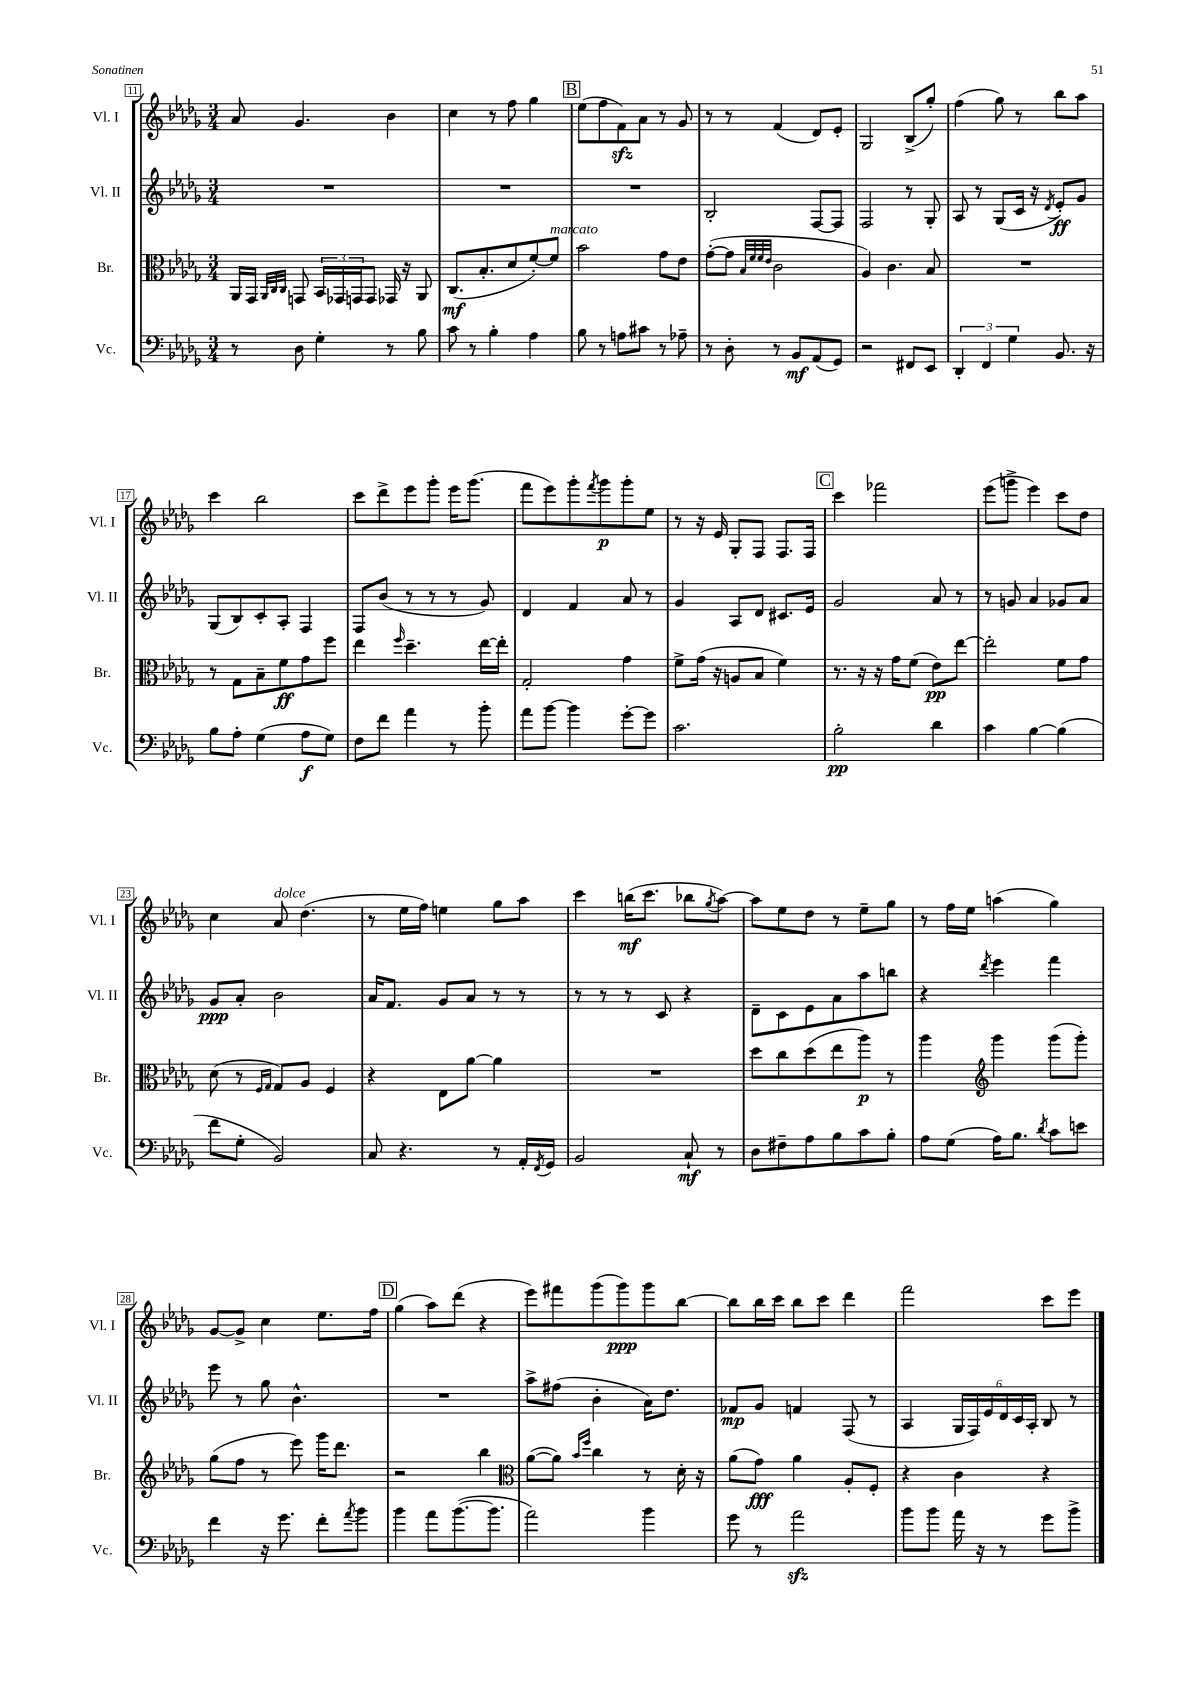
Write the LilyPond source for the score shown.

<<
\new StaffGroup <<
\new Staff = "s0" \with { instrumentName = "Vl. I" shortInstrumentName = "Vl. I" } {
    \clef treble \key des \major \numericTimeSignature \time 3/4
    aes'8 ges'4. bes'4 |
    c''4 r8 f''8 ges''4 |
    \mark \markup { \box "B" } ees''8( f''8 f'8\sfz) aes'8 r8 ges'8 |
    r8 r8 f'4( des'8) ees'8-. |
    ges2 bes8->( ges''8-.) |
    f''4( ges''8) r8 bes''8 aes''8 |
    c'''4 bes''2 |
    c'''8 des'''8-> ees'''8 ges'''8-. ees'''16 ges'''8.( |
    f'''8 ees'''8) ges'''8-. \acciaccatura { f'''8 } ges'''8\p ges'''8-. ees''8 |
    r8 r16 ees'16 ges8-. f8 f8. f16 |
    \mark \markup { \box "C" } c'''4 fes'''2 |
    ees'''8( g'''8-> ees'''4) c'''8 des''8 |
    c''4 aes'8^\markup { \italic "dolce" } des''4.( |
    r8 ees''16 f''16) e''4 ges''8 aes''8 |
    c'''4 b''16\mf( c'''8. bes''8 \acciaccatura { ges''8 } aes''8~) |
    aes''8 ees''8 des''8 r8 ees''8-- ges''8 |
    r8 f''16 ees''16 a''4( ges''4) |
    ges'8~ ges'8-> c''4 ees''8. f''16 |
    \mark \markup { \box "D" } ges''4( aes''8) des'''8( r4 |
    ees'''8) fis'''8 ges'''8( ges'''8\ppp) ges'''8 bes''8~ |
    bes''8 bes''16 c'''16 bes''8 c'''8 des'''4 |
    f'''2 c'''8 ees'''8 \bar "|." |
}
\new Staff = "s1" \with { instrumentName = "Vl. II" shortInstrumentName = "Vl. II" } {
    \clef treble \key des \major \numericTimeSignature \time 3/4
    R2. |
    R2. |
    \mark \markup { \box "B" } R2. |
    bes2-. f8~ f8 |
    f2 r8 ges8-. |
    aes8 r8 ges8( c'16 r16 \acciaccatura { des'8 } ees'8-.\ff) ges'8 |
    ges8( bes8) c'8-. aes8-. f4 |
    f8 bes'8( r8 r8 r8 ges'8) |
    des'4 f'4 aes'8 r8 |
    ges'4 aes8 des'8 cis'8. ees'16 |
    \mark \markup { \box "C" } ges'2 aes'8 r8 |
    r8 g'8 aes'4 ges'8 aes'8 |
    ges'8\ppp aes'8-. bes'2 |
    aes'16 f'8. ges'8 aes'8 r8 r8 |
    r8 r8 r8 c'8 r4 |
    des'8-- c'8 ees'8 aes'8 aes''8 b''8 |
    r4 \acciaccatura { des'''8 } ees'''4 f'''4 |
    ees'''8 r8 ges''8 bes'4.-^ |
    \mark \markup { \box "D" } R2. |
    aes''8-> fis''8( bes'4-. aes'16) des''8. |
    fes'8\mp ges'8 f'4 f8( r8 |
    aes4 \tuplet 6/4 { ges16 f16) ees'16 des'16 c'16 aes16-. } bes8 r8 \bar "|." |
}
\new Staff = "s2" \with { instrumentName = "Br." shortInstrumentName = "Br." } {
    \clef alto \key des \major \numericTimeSignature \time 3/4
    aes,16 ges,16 \grace { aes,32 c32 c32 } g,8 \tuplet 3/2 { bes,16 ges,16 g,16 } g,8 ges,16 r16 aes,8 |
    c8.\mf( bes8.-. des'8 f'8~-.) f'8^\markup { \italic "marcato" } |
    \mark \markup { \box "B" } bes'2 ges'8 ees'8 |
    ges'8~-.( ges'8 \grace { bes32 f'32 f'32 ees'32 } c'2 |
    aes4) c'4. bes8 |
    R2. |
    r8 ges8 bes8-- f'8\ff ges'8 f''8 |
    ees''4 \grace { f''16 } des''4.-- ees''16~ ees''16-. |
    ges2-. ges'4 |
    f'8-> ges'16( r16 a8 bes8 f'4) |
    \mark \markup { \box "C" } r8. r16 r16 ges'16 f'8( ees'8\pp) ees''8~ |
    ees''2-. f'8 ges'8 |
    des'8( r8 \grace { f16 ges16 } ges8) aes8 f4 |
    r4 ees8 aes'8~ aes'4 |
    R2. |
    des''8 c''8 des''8( ees''8 aes''8\p) r8 |
    aes''4 \clef treble ges'''4 ges'''8( ges'''8-.) |
    ges''8( f''8 r8 ees'''8) ges'''16 des'''8. |
    \mark \markup { \box "D" } r2 bes''4 |
    \clef alto aes'8~( aes'8) \grace { bes'16 f''16 } c''4 r8 des'16-. r16 |
    aes'8( ges'8\fff) aes'4 aes8-. f8-. |
    r4 c'4 r4 \bar "|." |
}
\new Staff = "s3" \with { instrumentName = "Vc." shortInstrumentName = "Vc." } {
    \clef bass \key des \major \numericTimeSignature \time 3/4
    r8 des8 ges4-. r8 bes8 |
    c'8 r8 bes4-. aes4 |
    \mark \markup { \box "B" } bes8 r8 a8 cis'8 r8 aes8-- |
    r8 des8-. r8 bes,8\mf aes,8( ges,8) |
    r2 fis,8 ees,8 |
    \tuplet 3/2 { des,4-. f,4 ges4 } bes,8. r16 |
    bes8 aes8-. ges4( aes8\f ges8) |
    f8 f'8 aes'4 r8 bes'8-. |
    aes'8 bes'8~ bes'4 ges'8~-. ges'8 |
    c'2. |
    \mark \markup { \box "C" } bes2-.\pp des'4 |
    c'4 bes4~ bes4( |
    f'8 ges8-. bes,2) |
    c8 r4. r8 aes,16-. \acciaccatura { f,8 } ges,16 |
    bes,2 c8-!\mf r8 |
    des8 fis8-- aes8 bes8 c'8 bes8-. |
    aes8 ges8( aes16) bes8. \acciaccatura { des'8 } c'8 e'8 |
    f'4 r16 ges'8. f'8-. \acciaccatura { aes'8 } bes'8 |
    \mark \markup { \box "D" } bes'4 aes'8 bes'8.~( bes'8. |
    aes'2) bes'4 |
    ges'8 r8 aes'2\sfz |
    bes'8 bes'8 aes'16 r16 r8 ges'8 bes'8-> \bar "|." |
}
>>
>>
\layout { \context { \Score currentBarNumber = #11 \override BarNumber.stencil = #(make-stencil-boxer 0.1 0.3 ly:text-interface::print) } }
